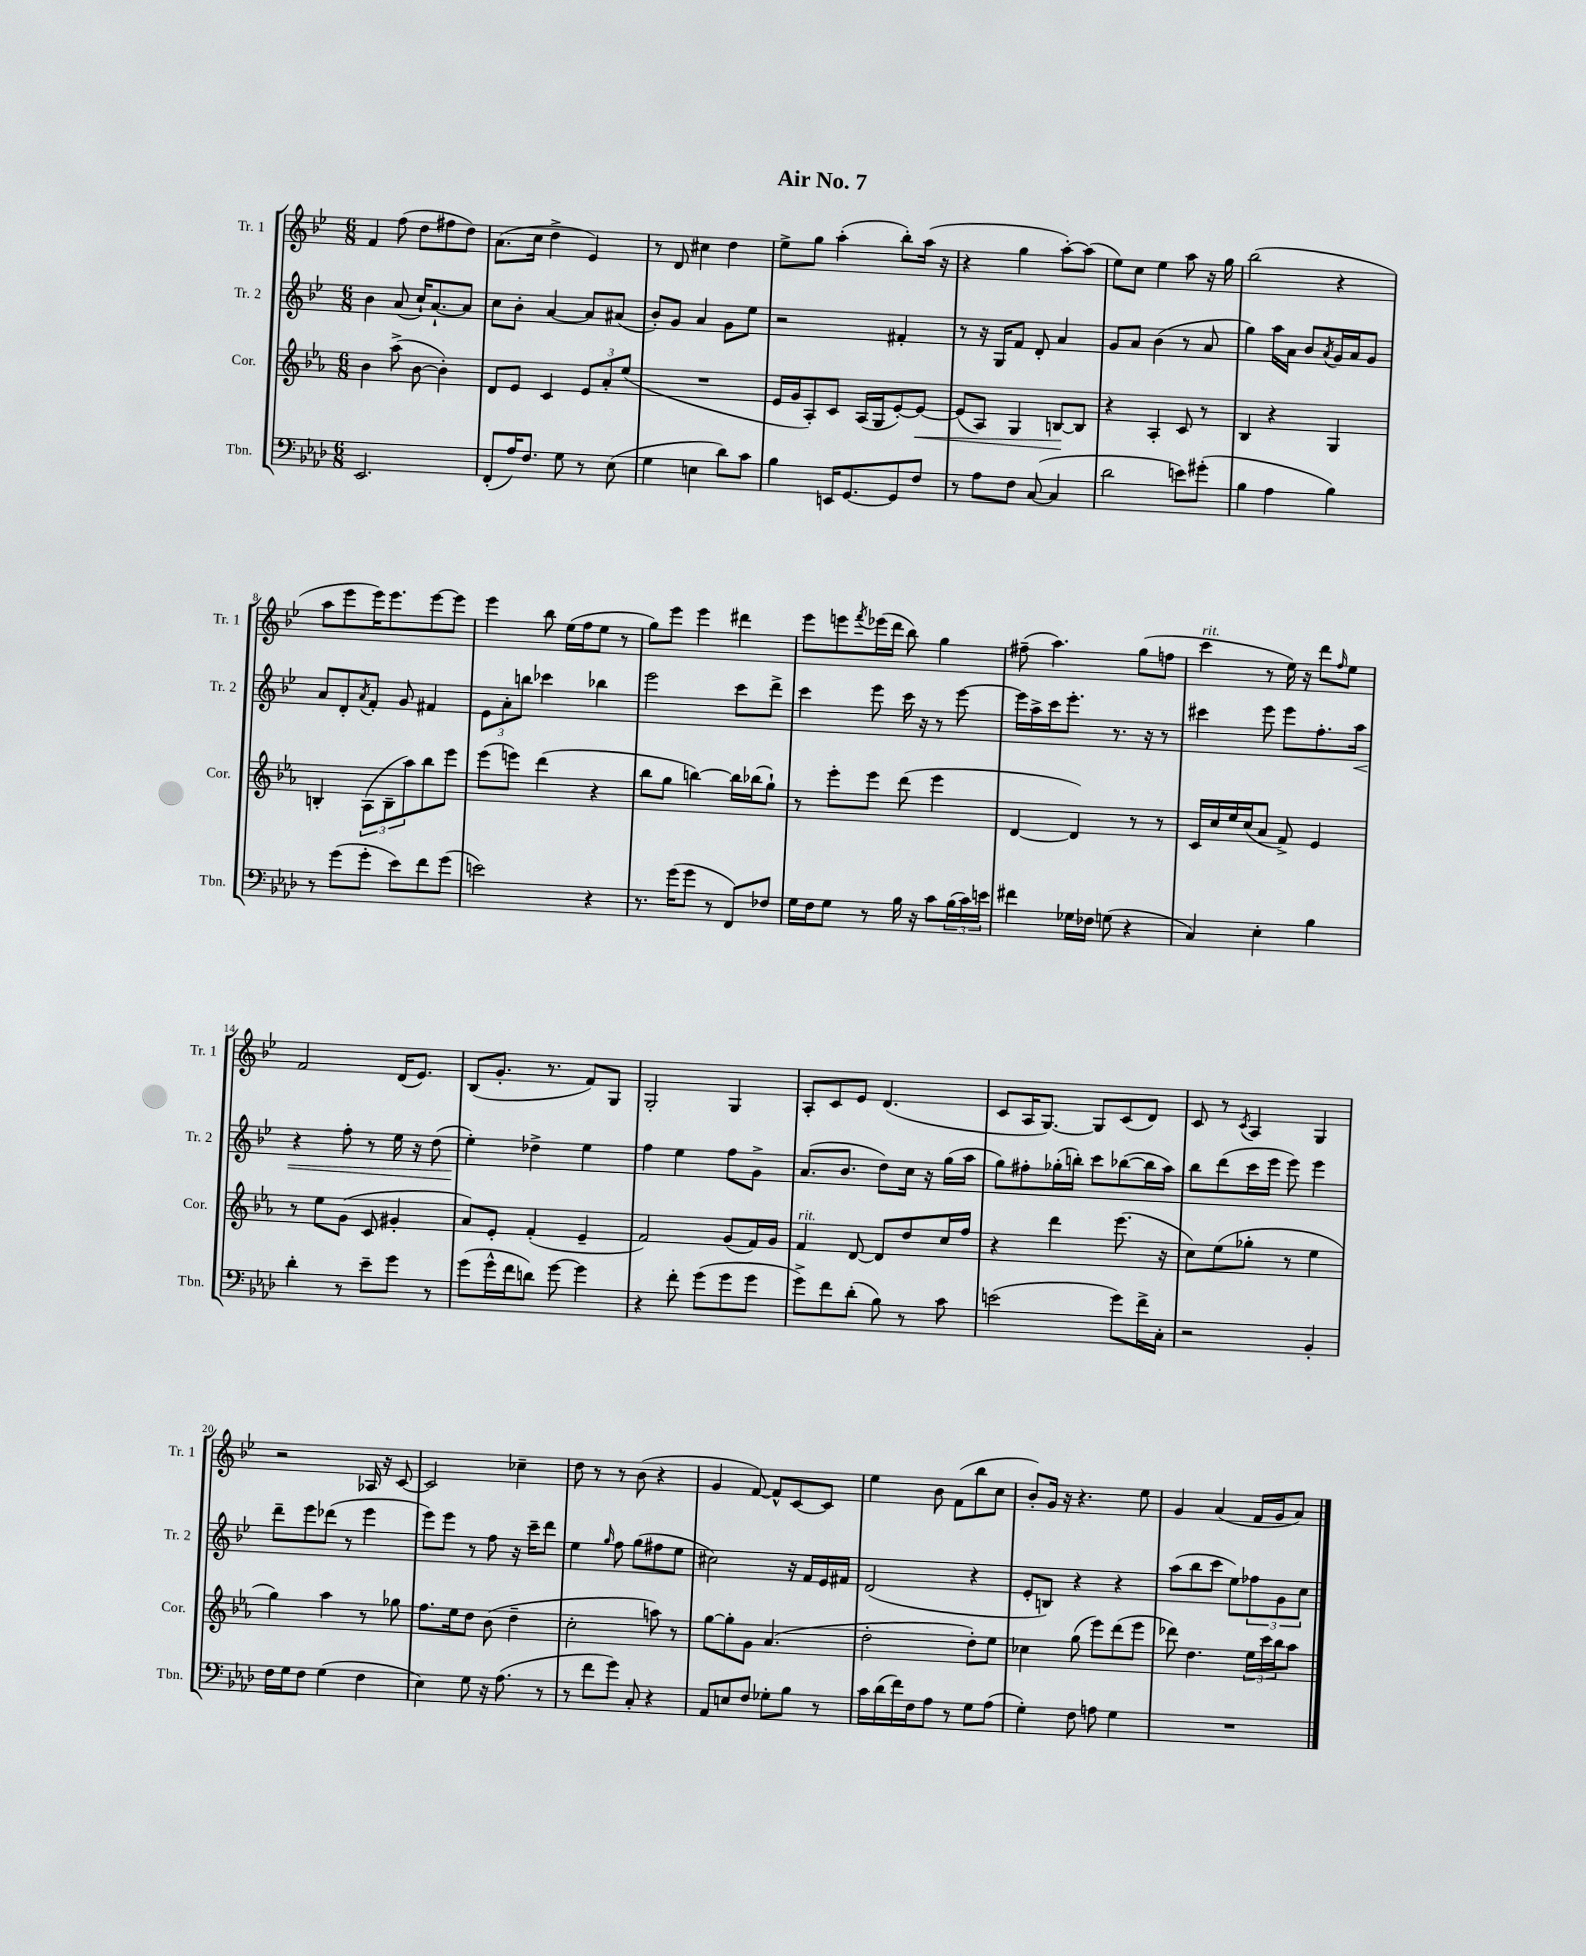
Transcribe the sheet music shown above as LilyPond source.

\header { title = "Air No. 7" }
<<
\new StaffGroup <<
\new Staff = "s0" \with { instrumentName = "Tr. 1" shortInstrumentName = "Tr. 1" } {
    \clef treble \key bes \major \numericTimeSignature \time 6/8
    f'4 f''8( d''8 fis''8 d''8) |
    a'8.( c''16 d''4-> ees'4) |
    r8 d'8 cis''4 d''4 |
    ees''8-> g''8 a''4-.( bes''8-.) a''16( r16 |
    r4 g''4 a''8~-.) a''8( |
    ees''8) c''8 ees''4 a''8 r16 g''16 |
    bes''2( r4 |
    a''8 ees'''8 ees'''16) ees'''8. ees'''8~ ees'''8 |
    ees'''4 bes''8 ees''16( f''16 ees''8 r8 |
    g''8) ees'''8 ees'''4 dis'''4 |
    ees'''8 e'''8 \acciaccatura { f'''8 } ees'''16( d'''16 bes''8) g''4 |
    fis''8--( a''4.) g''8( f''8 |
    c'''4^\markup { \italic "rit." } r8 ees''16) r16 d'''8 \grace { f''16 } ees''8 |
    f'2 d'16( ees'8.) |
    bes8( g'8.-. r8. f'8) g8 |
    g2-. g4 |
    a8-. c'8 ees'8 d'4.( |
    c'8 a16 g8.~) g8 c'8( d'8) |
    c'8 r8 \acciaccatura { c'8 } a4 g4 |
    r2 aes16 r16 c'8~ |
    c'2 ces''4-- |
    d''8 r8 r8 bes'8( r4 |
    g'4 f'8~) f'8-^ c'8~ c'8 |
    ees''4 bes'8 f'8( bes''8 c''8 |
    bes'8-.) g'16 r16 r4. ees''8 |
    g'4 a'4( f'16 g'16 a'8) \bar "|." |
}
\new Staff = "s1" \with { instrumentName = "Tr. 2" shortInstrumentName = "Tr. 2" } {
    \clef treble \key bes \major \numericTimeSignature \time 6/8
    bes'4 a'8( c''16-!) a'8.~-! a'8 |
    c''8 bes'8-. a'4~ a'8 ais'8( |
    bes'8-.) g'8 a'4 g'8 ees''8 |
    r2 fis'4-. |
    r8 r16 g16 f'8 d'8-. a'4 |
    g'8 a'8 bes'4( r8 a'8 |
    g''4) a''16 a'16 bes'8 \acciaccatura { a'8 } g'16 a'16 g'8 |
    a'8 d'8-. \acciaccatura { a'8 } f'8-. g'8 fis'4 |
    \tuplet 3/2 { ees'8 a'8-. b''8 } ces'''4 bes''4 |
    ees'''2 c'''8 d'''8-> |
    c'''4 ees'''8 c'''16 r16 r8 ees'''8~ |
    ees'''16 a''16-> c'''16 ees'''8.-. r8. r16 r8 |
    cis'''4 ees'''8 ees'''8 f''8.-. a''16\< |
    r4 f''8-. r8 ees''16 r16 d''8( |
    ees''4-.\!) des''4-> ees''4 |
    f''4 ees''4 f''8 g'8-> |
    a'8.( bes'8. d''8) c''16 r16 g''16( a''16 |
    g''8) fis''8-. ges''16-.( b''16-.) c'''8 bes''8~( bes''16 a''16) |
    bes''8 d'''8( c'''16 ees'''16 ees'''8) ees'''4 |
    d'''8-- ees'''8 des'''8( r8 ees'''4 |
    ees'''8) ees'''8 r8 f''8 r16 c'''16-- d'''8 |
    ees''4 \grace { g''16 } f''8 g''8( fis''8 ees''8 |
    cis''2) r16 f'16 ees'16 fis'16 |
    d'2( r4 |
    ees'8-. b8) r4 r4 |
    a''8( bes''8 c'''8 ees''8) \tuplet 3/2 { fes''8 g'8 c''8 } \bar "|." |
}
\new Staff = "s2" \with { instrumentName = "Cor." shortInstrumentName = "Cor." } {
    \clef treble \key ees \major \numericTimeSignature \time 6/8
    bes'4 aes''8->( bes'8~ bes'4-.) |
    d'8 ees'8 c'4 \tuplet 3/2 { ees'8 aes'8-. ees''8( } |
    R2. |
    ees'16 g'16 aes8-.) c'8 aes16( g16 ees'8~-.) ees'8~\< |
    ees'8( aes8) g4 b8~\! b8 |
    r4 aes4-. c'8 r8 |
    bes4 r4 g4 |
    b4-. \tuplet 3/2 { aes8( b8-- aes''8) } bes''8 ees'''8 |
    ees'''8( e'''8) d'''4( r4 |
    bes''8 g''8 b''4~) b''16 bes''16( g''8-!) |
    r8 ees'''8-. ees'''8 d'''8( ees'''4 |
    d'4~ d'4) r8 r8 |
    c'16 c''16 ees''16 c''16( aes'8 f'8->) ees'4 |
    r8 ees''8 g'8( c'8 gis'4-. |
    aes'8) ees'8-. f'4-.( ees'4-- |
    f'2) g'8( f'16) g'16 |
    f'4^\markup { \italic "rit." } d'8~ d'8 d''8 c''16 f''16 |
    r4 d'''4 ees'''8.( r16 |
    c''8) ees''8( ges''8-. r8 ees''4 |
    g''4) aes''4 r8 ges''8 |
    f''8. ees''16 d''8 bes'8( d''4-- |
    c''2-. a''8) r8 |
    g''8~ g''8-. g'8 aes'4.( |
    d''2-. d''8-.) ees''8 |
    ces''4 g''8( ees'''8) d'''8( ees'''8 |
    des'''8) d''4. \tuplet 3/2 { ees''16 c'''16 bes''16 } aes''8 \bar "|." |
}
\new Staff = "s3" \with { instrumentName = "Tbn." shortInstrumentName = "Tbn." } {
    \clef bass \key aes \major \numericTimeSignature \time 6/8
    ees,2. |
    f,8-.( aes16) f8. g8 r8 ees8( |
    g4 e4 des'8) c'8 |
    bes4 e,16 g,8.~ g,8 f8 |
    r8 aes8 f8 c8~( c4 |
    des'2 e'8) gis'8-.( |
    bes4 aes4 bes4) |
    r8 g'8( g'8-. ees'8) f'8 g'8( |
    e'2) r4 |
    r8. g'16( g'8 r8 f,8) fes8 |
    g16 f16 g8 r8 bes16 r16 c'8 \tuplet 3/2 { bes16( c'16) e'16 } |
    fis'4 ges16 fes16 g8( r4 |
    c4) ees4-. bes4 |
    des'4-. r8 ees'8-- g'8 r8 |
    g'8( g'16-^ f'16 d'8) g'8~ g'4 |
    r4 f'8-. g'8( g'8 g'8 |
    g'8->) f'8 des'8-.( bes8) r8 c'8 |
    e'2( g'8) f'16-> c16-. |
    r2 bes,4-. |
    f16 g16 f8 g4( f4 |
    ees4) g8 r16 aes8.( r8 |
    r8 f'8 g'8) c8-. r4 |
    aes,8 e8 f8 ges8-. bes8 r8 |
    c'16 des'16( f'16) f16 aes8 r8 g8 aes8( |
    g4-.) f8 a8 g4 |
    R2. \bar "|." |
}
>>
>>
